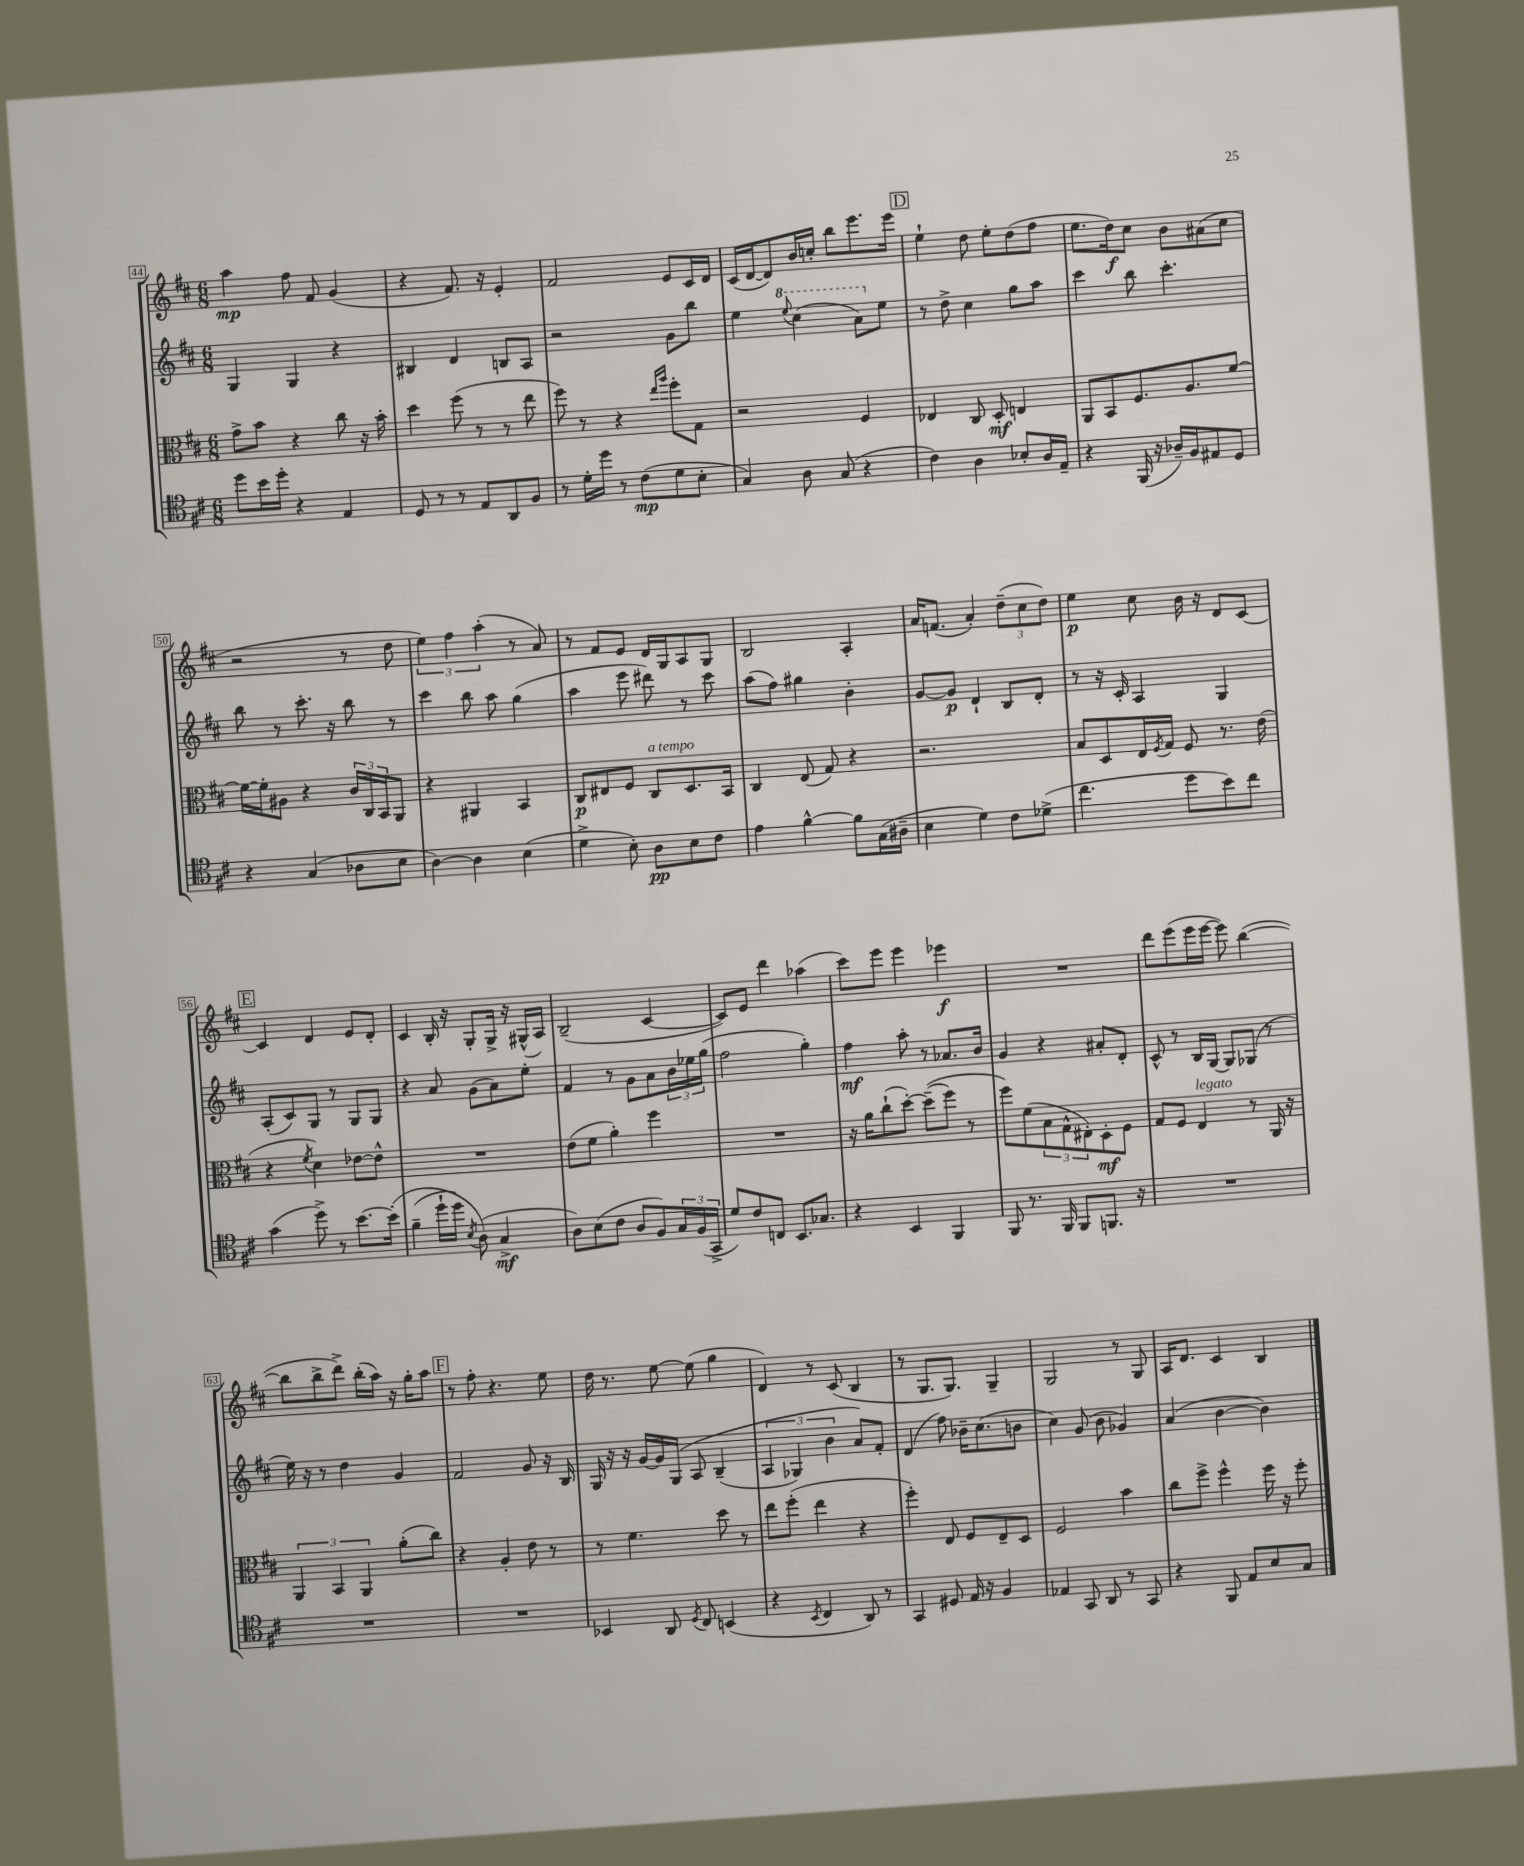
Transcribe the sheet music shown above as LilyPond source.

<<
\new StaffGroup <<
\new Staff = "s0" {
    \clef treble \key d \major \numericTimeSignature \time 6/8
    a''4\mp fis''8 fis'8 g'4( |
    r4 fis'8.) r16 e'4-. |
    fis'2 e'8 cis'16 d'16 |
    cis'16( d'16~ d'8) b'16 c''16-. b''8 e'''8. e'''16 |
    \mark \markup { \box "D" } e''4-! d''8 e''8-. d''8( fis''8 |
    e''8. d''16\f) cis''8 b'8 ais'8( cis''8 |
    r2 r8 d''8 |
    \tuplet 3/2 { e''4) fis''4 a''4-.( } r8 a'8) |
    r8 fis'8 e'8 d'16 g16 a8 g8 |
    b2 a4-. |
    a'16 f'8.( a'4-.) \tuplet 3/2 { d''8--( cis''8 d''8) } |
    e''4\p cis''8 b'16 r16 d'8 cis'8~ |
    \mark \markup { \box "E" } cis'4 d'4 e'8 d'8-. |
    cis'4 b16-. r16 g8-. g16-> r16 gis16-^( a16) |
    b2--( cis'4~ |
    cis'8) e'8 d'''4 aes''4( |
    cis'''8) e'''8 e'''4 ees'''4\f |
    R2. |
    d'''8 e'''8( e'''16 e'''16~ e'''8) b''4~( |
    b''8 b''8-> d'''8->) b''16-.( a''16) r16 g''16-. a''8 |
    \mark \markup { \box "F" } r8 fis''8-. r4. e''8 |
    d''16 r8. e''8~ e''8( g''4 |
    d'4) r8 cis'8( b4 |
    r8 g8. g8.) g4-- |
    g2 r8 g8 |
    a16 d'8. cis'4 b4 \bar "|." |
}
\new Staff = "s1" {
    \clef treble \key d \major \numericTimeSignature \time 6/8
    g4 g4 r4 |
    bis4 d'4 b8 a8 |
    r2 g'8 b''8 |
    e''4 \ottava #1 \appoggiatura { e'''8 } cis'''4( a''8) \ottava #0 e''8 |
    \mark \markup { \box "D" } r8 d''8-> cis''4 g''8 a''8 |
    cis'''4 b''8 cis'''4.-. |
    b''8 r8 cis'''8.-. r16 b''8 r8 |
    cis'''4 b''8 a''8 g''4( |
    a''4 e'''8 dis'''8) r8 cis'''8 |
    a''8( fis''8) gis''4 b'4-. |
    g'8~ g'8\p d'4-! b8 d'8-. |
    r8 r16 cis'16-. a4 g4 |
    \mark \markup { \box "E" } a8-.( cis'8) g8 r8 g8 g8 |
    r4 a'8 g'8( a'8) e''8-. |
    fis'4 r8 g'8 a'8 \tuplet 3/2 { b'16 ees''16 g''16( } |
    fis''2 g''4-.) |
    fis''4\mf a''8-. r8 aes'8. b'16 |
    g'4 r4 ais'8-. d'8-. |
    cis'8-^ r8 b16 g16~ g8 ges8( r8 |
    e''16) r16 r8 d''4 g'4 |
    \mark \markup { \box "F" } fis'2 g'8 r16 b16 |
    g16 r16 r16 g'16~ g'16 g16\( a8 b4--( |
    \tuplet 3/2 { a4 ges4) b'4 } a'8\) fis'8-. |
    d'4( fis''8) bes'16-- cis''8.( b'8 |
    cis''4) g'8( b'8 ges'4) |
    a'4( b'4~ b'4) \bar "|." |
}
\new Staff = "s2" {
    \clef alto \key d \major \numericTimeSignature \time 6/8
    g'8-> b'8 r4 cis''8 r16 b'16-. |
    d''4 fis''8( r8 r8 e''8 |
    fis''8) r8 r4 \grace { e''16 a''16 } fis''8-. g8 |
    r2 fis4 |
    \mark \markup { \box "D" } ees4 cis8 d8-.\mf e4 |
    a,8 b,8 fis8. a8. fis'8~ |
    fis'16~ fis'16-. ais8 r4 \tuplet 3/2 { cis'16 cis16 b,16 } a,8 |
    r4 ais,4 b,4 |
    cis8\p eis8 fis8 cis8^\markup { \italic "a tempo" } d8. b,16 |
    cis4 e8( g8) r4 |
    r2. |
    b8 d8 e16 \acciaccatura { fis8 } g16 fis8 r8. e'16( |
    \mark \markup { \box "E" } r4 \acciaccatura { fis'8 } d'4) ees'8~ ees'8-^ |
    R2. |
    e'8( fis'8 a'4-.) fis''4 |
    R2. |
    r16 a'16 cis''8-!( d''8~-.) d''8--(\( fis''8) r8 |
    fis''8\) fis'8( \tuplet 3/2 { b8 g8-^ eis8-.) } d8-.\mf fis8 |
    g8 fis8 e4^\markup { \italic "legato" } r8 a,16 r16 |
    \tuplet 3/2 { a,4 b,4 a,4 } a'8-.( cis''8) |
    \mark \markup { \box "F" } r4 a4-. e'8 r8 |
    r8 fis'4. d''8 r8 |
    e''8 fis''8-.( e''4 r4 |
    fis''4-.) e8 fis8 e8-- d8 |
    fis2 b'4 |
    cis''8 fis''8-> fis''4-^ fis''16 r16 fis''8-. \bar "|." |
}
\new Staff = "s3" {
    \clef tenor \key d \major \numericTimeSignature \time 6/8
    d''8 b'16 d''16-. r4 e4 |
    d8 r8 r8 e8 a,8 fis8 |
    r8 d'16-. d''16 r8 cis'8\mp( d'8 b8-. |
    g4) a8 g8( r4 |
    \mark \markup { \box "D" } cis'4) a4 bes8-. a16 e16-- |
    r4 fis,16( r16 aes16--) fis16 eis8 d8 |
    r4 g4( aes8 b8 |
    a4~) a4 b4( |
    d'4-> b8-.) a8\pp b8 cis'8 |
    e'4 fis'4~-^ fis'8 g16( ais16-- |
    b4 d'4) cis'8 des'8->( |
    cis''4. d''8 b'8) cis''8 |
    \mark \markup { \box "E" } g'4( d''8->) r8 b'8.~ b'16-.\( |
    fis'4--( d''16-! d''16) \acciaccatura { b8 } a8(\) g4->\mf |
    a8) b8( cis'8 a8 fis8) \tuplet 3/2 { g16 fis16( g,16-> } |
    d'8) cis'8 c8 b,8. ges8. |
    r4 b,4 fis,4 |
    fis,8 r8. fis,16 fis,8 f,8. r16 |
    R2. |
    R2. |
    \mark \markup { \box "F" } R2. |
    bes,4 a,8 \acciaccatura { d8 } cis8 b,4( |
    r4 \acciaccatura { b,8 } cis4 a,8) r8 |
    g,4 dis8 e16 r16 fis4 |
    ees4 g,8 a,8 r8 g,8 |
    r4 fis,8 e8 b8 g8 \bar "|." |
}
>>
>>
\layout { \context { \Score currentBarNumber = #44 \override BarNumber.stencil = #(make-stencil-boxer 0.1 0.3 ly:text-interface::print) } }
